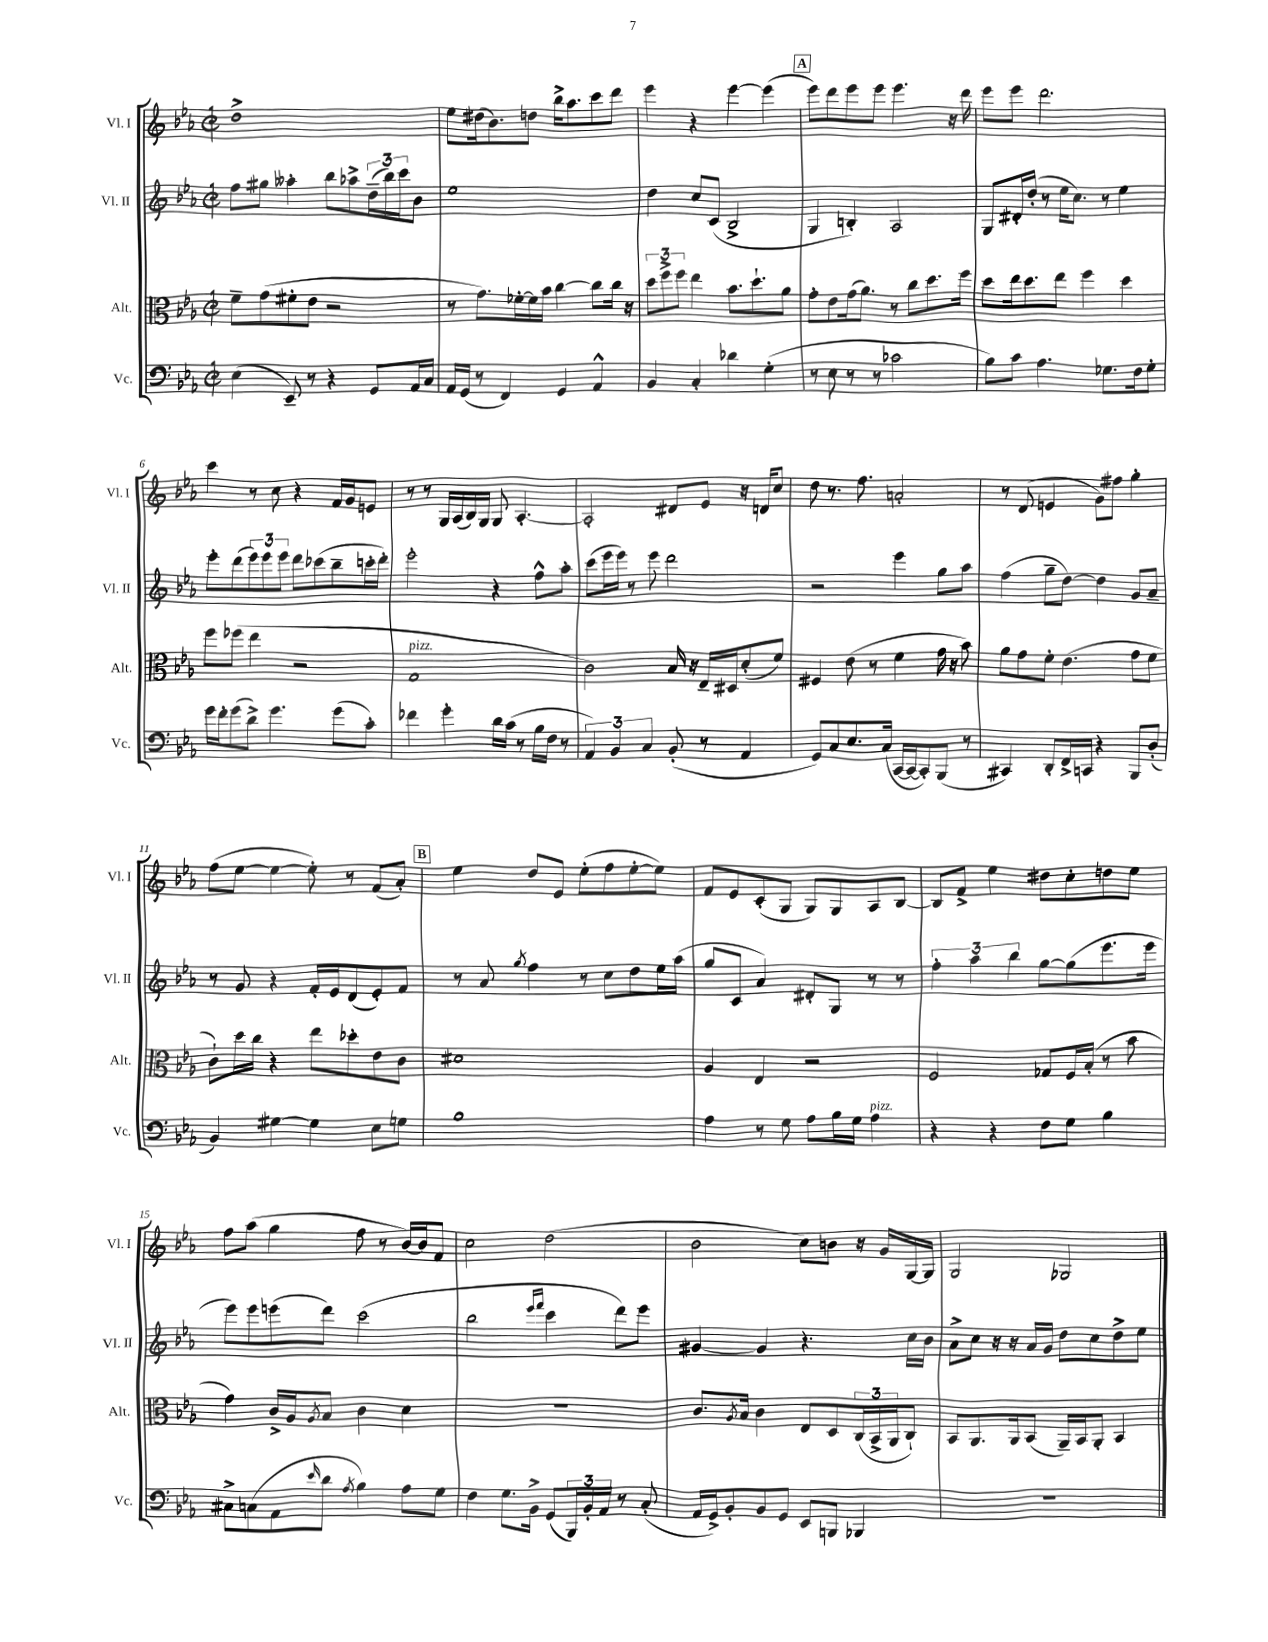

**kern	**kern	**kern	**kern
*part4	*part3	*part2	*part1
*staff4	*staff3	*staff2	*staff1
*I"Vc.	*I"Alt.	*I"Vl. II	*I"Vl. I
*I'Vc.	*I'Alt.	*I'Vl. II	*I'Vl. I
*clefF4	*clefC3	*clefG2	*clefG2
*k[b-e-a-]	*k[b-e-a-]	*k[b-e-a-]	*k[b-e-a-]
*M2/2	*M2/2	*M2/2	*M2/2
*met(c|)	*met(c|)	*met(c|)	*met(c|)
=1	=1	=1	=1
(4E-\	8f~\L	8ff\L	1dd^
.	(8g\	8gg#X\J	.
8EE-~/)	8f#X'\	4aa--X'\	.
8r	8e-\J	.	.
4r	2r	8bb-\L	.
.	.	8aa-X^\	.
8GG/L	.	(24dd~\L	.
.	.	24bb-\)	.
.	.	24ccc\J	.
16AA-/L	.	8b-\J	.
16C/JJ	.	.	.
=2	=2	=2	=2
16AA-/LL	8r	1ee-	8ee-\L
(16GG/JJ	.	.	.
8r	8.g\L)	.	(16dd#X\k
.	.	.	8.b-\)
4FF/)	.	.	.
.	[16f-X'\L	.	.
.	16f-\]	.	8ddn\J
.	16b-\JJ	.	.
4GG/	[4cc\	.	16bb-^\KL
.	.	.	8.aa-\
4AA-^^/	8cc\L]	.	8ccc\
.	16cc\Jk	.	8ddd\J
.	16r	.	.
=3	=3	=3	=3
4BB-/	12dd\L	4dd\	4eee-\
.	12ff^\	.	.
.	12ff\J	.	.
4C'/	4ee-\	8cc/L	4r
.	.	(8c/J	.
4d-X\	8.b-\L	2B-^/	[4eee-\
.	8.dd`\	.	.
(4G'\	.	.	(4eee-\]
.	8a-\J	.	.
!!LO:REH:place=s1:t=A
=4	=4	=4	=4
8r	8g'\L	4G/	8eee-\L)
8E-\	8e-\	.	8ddd\
8r	(16g\k	4Bn'/)	8eee-\
.	8.a-\J)	.	.
8r	.	.	8eee-\J
2c-X\	8r	2A-/	4.eee-\
.	8cc\L	.	.
.	8.dd\	.	.
.	.	.	16r
.	16ff\Jk	.	16ddd\
=5	=5	=5	=5
8B-\L)	8dd\L	8G/L	8eee-\L
8c\J	16ee-\k	16d#X'/L	8eee-\J
.	8.dd\	(16dd'/JJ	.
4.A-\	.	8r	2.ddd\
.	8ee-\J	16ee-\KL	.
.	.	8.cc\J)	.
.	4ff\	.	.
8.G-X\L	.	8r	.
.	4dd\	4ee-\	.
16F\k	.	.	.
8G-'\J	.	.	.
!!LO:LB:g=z
=6	=6	=6	=6
16g\LL	8ff\L	8eee-'\L	4ccc\
16f'\J	.	.	.
(8g\	(8ff-X\J	(8ddd\	.
8d^\J)	4ee-\	12eee-\)	8r
.	.	12eee-\	.
4.g\	.	.	8cc\
.	.	12eee-\J	.
.	2r	8ddd\L	4r
.	.	(8ccc-X\	.
(8g\L	.	8bb-~\	16f/LL
.	.	.	16g/J
8c'\J)	.	16cccn'\L	8en/J
.	.	16ddd'\JJ)	.
=7	=7	=7	=7
!	!LO:TX:a:i:t=pizz.	!	!
4f-X\	1G	2eee-'\	8r
.	.	.	8r
4g'\	.	.	16G/LL
.	.	.	(16A-/
.	.	.	16B-/)
.	.	.	16G/JJ
16d\LL	.	4r	8G/
(16c\JJ	.	.	.
8r	.	.	[4.A-'/
16B-\LL	.	8ff^^\L	.
16F\JJ	.	.	.
8r	.	8aa-'\J	.
=8	=8	=8	=8
6AA-/)	2c\)	(8ccc\L	2A-'/]
.	.	16eee-\L	.
6BB-/	.	.	.
.	.	16eee-\JJ)	.
.	.	8r	.
6C/	.	.	.
.	.	8eee-\	.
(8BB-'/	16B-/	2ddd\	8d#X/L
.	16r	.	.
8r	16E-~/LL	.	8e-/J
.	16D#X/J	.	.
4AA-/	(8d'/	.	16r
.	.	.	16dn/KL
.	8f/J)	.	8cc/J
=9	=9	=9	=9
8GG/L)	4F#X/	2r	8dd\
8C/	.	.	8.r
8.E-/	(8e-\	.	.
.	.	.	8.ff\
.	8r	.	.
(16C/Jk	.	.	.
[16CC/LL	4f\	4eee-\	2an'/
16CC/J_	.	.	.
8CC'/])	.	.	.
(8BBB-/J	16g\	8gg\L	.
.	16r	.	.
8r	8b-\)	8aa-\J	.
=10	=10	=10	=10
4CC#X/)	8a-\L	(4ff\	8r
.	8g\	.	(8d/
8DD'/L	8f'\J	8gg~\L	4en/
16FF^/L	(4.e-\	[8dd\J)	.
16CCn/JJ	.	.	.
4r	.	4dd\]	8g\L)
.	.	.	8ff#X\J
8BBB-/L	8g\L	8g/L	4gg'\
(8D'/J	8f\J	8a-~/J	.
!!LO:LB:g=z
=11	=11	=11	=11
4BB-/)	8c`\L)	8r	(8ff\L
.	16dd\L	8g/	[8ee-\J
.	16cc\JJ	.	.
[4G#X\	4r	4r	4ee-\_
4G#\]	8ee-\L	16f'/LL	8ee-'\])
.	.	16e-/J	.
.	8dd-X'\	(8d/	8r
8E-\L	8e-\	8e-'/)	(8f/L
8Gn\J	8c\J	8f/J	8a-'/J)
!!LO:REH:place=s1:t=B
=12	=12	=12	=12
1B-	1d#X	8r	4ee-\
.	.	8a-/	.
.	.	8qgg/	.
.	.	4ff\	8dd/L
.	.	.	8e-/J
.	.	8r	(8ee-'\L
.	.	8cc\L	8ff\
.	.	8dd\	[8ee-'\
.	.	16ee-\L	8ee-\J])
.	.	(16aa-\JJ	.
=13	=13	=13	=13
4A-\	4A-/	8gg/L	8f/L
.	.	8c/J	8e-/
8r	4E-/	4a-/)	(8c'/
8G\	.	.	8G/J
8A-\L	2r	8d#X'/L	8G/L)
16B-\L	.	8G/J	8G/
16G\JJ	.	.	.
!LO:TX:a:i:t=pizz.	!	!	!
4A-\	.	8r	8A-/
.	.	8r	[8B-/J
=14	=14	=14	=14
4r	2F/	6ff'\	8B-/L]
.	.	.	8f^/J
.	.	6aa-\	.
4r	.	.	4ee-\
.	.	6bb-\	.
8F\L	8G-X/L	[8gg\L	8dd#X\L
8G\J	16F/L	(8gg\]	8cc'\
.	(16B-'/JJ	.	.
4B-\	8r	8.eee-\	8ddn\
.	8b-\	.	8ee-\J
.	.	16eee-\Jk	.
!!LO:LB:g=z
=15	=15	=15	=15
8C#X^\L	4g\)	8eee-\L)	8ff\L
(8Cn\	.	8eee-\	(8aa-\J
8AA-\	16c^/LL	(8eeen\	4gg\
.	16A-/J	.	.
16qqe-/	8qA-/	.	.
8d\J	8B-/J	8ddd\J)	.
8qA-/	.	.	.
4B-\)	4c\	(2ccc\	8ff\
.	.	.	8r
8A-\L	4d\	.	[16b-/LL)
.	.	.	16b-/J]
8G\J	.	.	8f/J
=16	=16	=16	=16
4F\	1r	2bb-\	2cc\
8.G\L	.	.	.
16BB-^\Jk	.	.	.
.	.	16qqeee-/LL	.
.	.	16qqfff/JJ	.
(8GG/L	.	4ccc\	(2dd\
24BBB-/L)	.	.	.
24BB-'/	.	.	.
24AA-/JJ	.	.	.
8r	.	8ddd\L)	.
(8C'/	.	8eee-\J	.
=17	=17	=17	=17
16AA-/LL	8.c/L	[4g#X/	2b-\
16GG^/J)	.	.	.
8BB-'/	.	.	.
.	8qA-/	.	.
.	16B-/Jk	.	.
8BB-/	4c\	4g#/]	.
8GG/J	.	.	.
8EE-/L	8E-/L	4.r	8cc\L)
8BBBn/J	8D/	.	8bn\J
4BBB-X/	(24C/L	.	16r
.	24BB-^/	.	.
.	.	.	16g/LL
.	24AA-/J	.	.
.	8C`/J)	16cc\LL	[16G/
.	.	16b-\JJ	16G/JJ]
=18	=18	=18	=18
1r	8BB-/L	8a-^\L	2G/
.	8.AA-/	8cc\J	.
.	.	16r	.
.	16AA-/k	16r	.
.	(8BB-/J	16a-/LL	.
.	.	16g/JJ	.
.	16AA-~/LL)	8dd\L	2G-X/
.	16BB-/J	.	.
.	8AA-'/J	8cc\	.
.	4BB-/	8dd^\	.
.	.	8ee-\J	.
==	==	==	==
*-	*-	*-	*-
